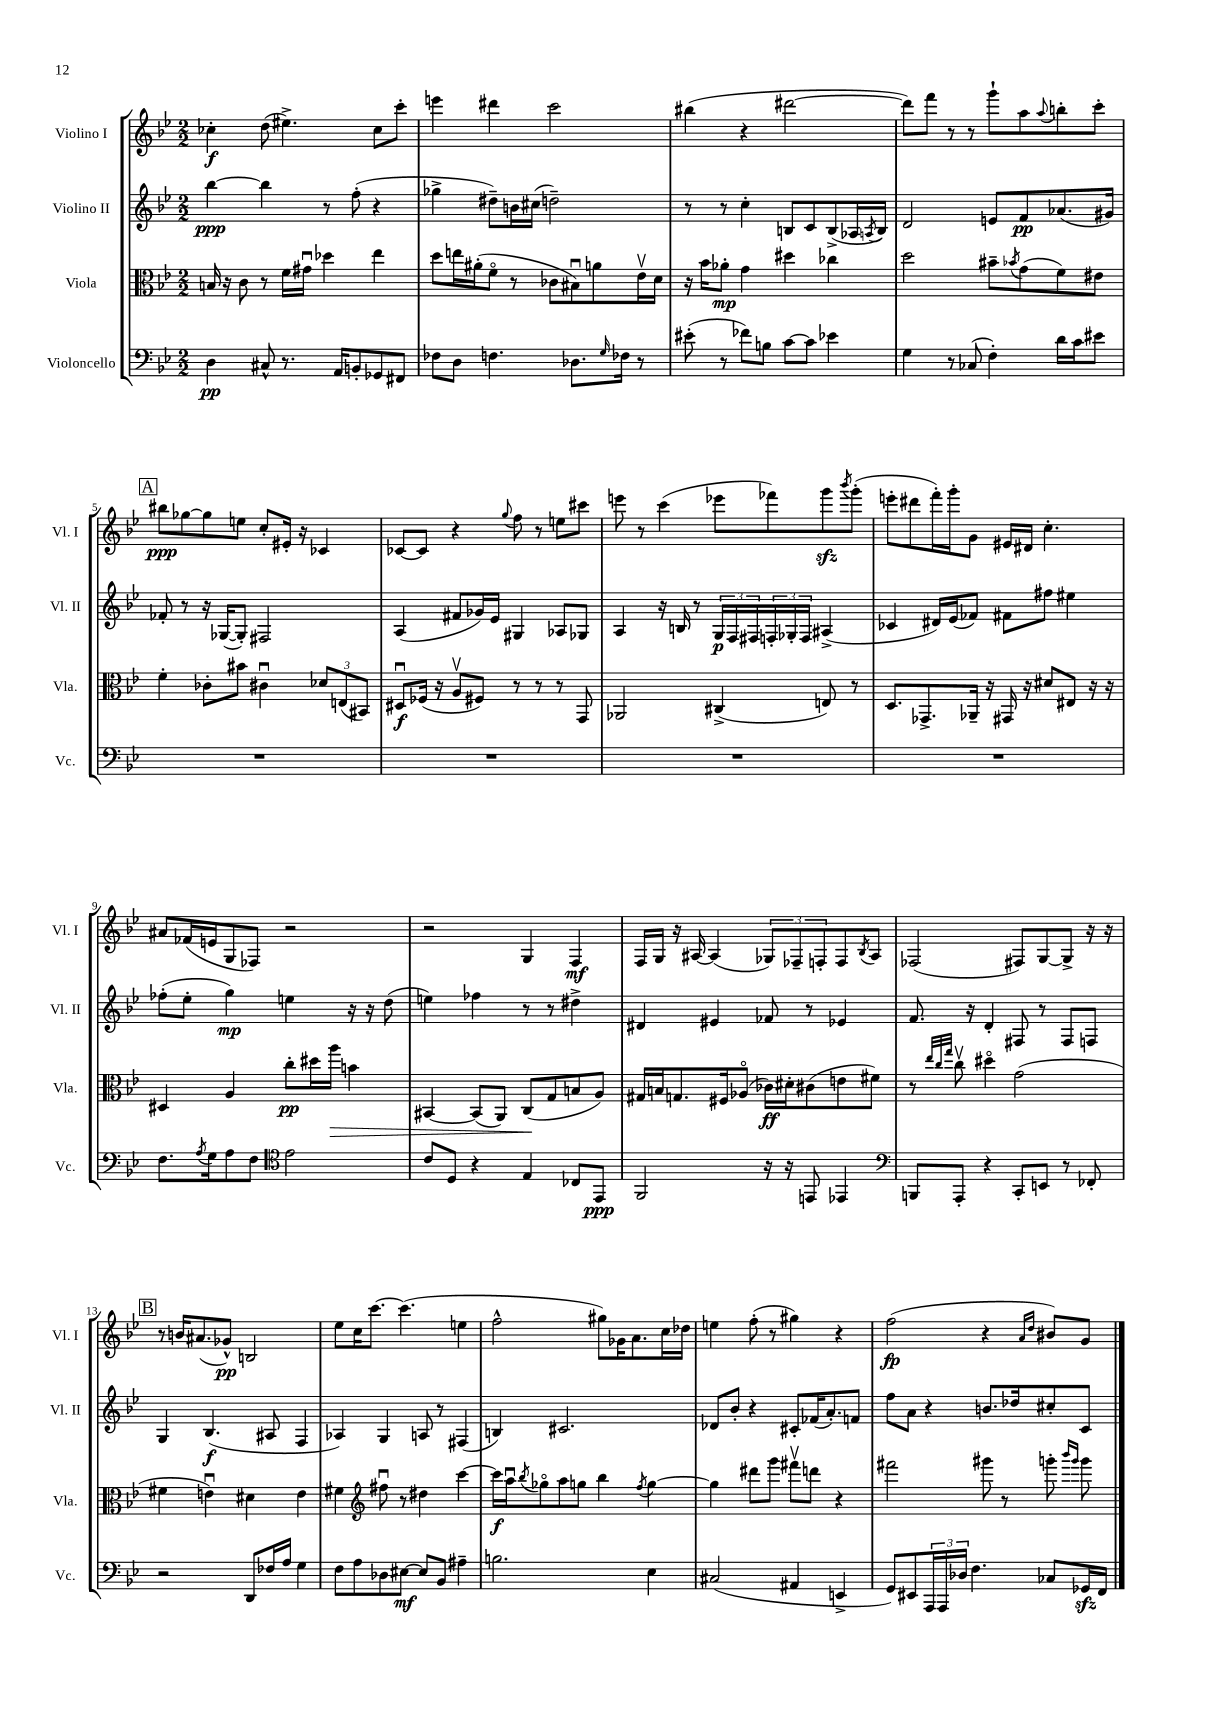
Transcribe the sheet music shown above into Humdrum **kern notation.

**kern	**kern	**kern	**kern
*staff4	*staff3	*staff2	*staff1
*clefF4	*clefC3	*clefG2	*clefG2
*k[b-e-]	*k[b-e-]	*k[b-e-]	*k[b-e-]
*M2/2	*M2/2	*M2/2	*M2/2
4D	16B	[4bb-	4cc-'
.	16r	.	.
.	8c	.	.
8C#^^	8r	4bb-]	(8dd
8.r	16f	.	4.ee#^)
.	16g#u	.	.
.	4dd-	8r	.
16AA	.	.	.
8BB'	.	(8ff'	.
8GG-	4ee-	4r	8cc-
8FF#	.	.	8ccc'
=	=	=	=
8F-	8dd	4gg-^	4eee
8D	16ee	.	.
.	(16a#'	.	.
4.F	8fo	8dd#~)	4ddd#
.	8r	16b	.
.	.	(16cc#	.
.	8c-	2dd~)	2ccc
8.D-	8B#u)	.	.
.	8a	.	.
16qqG	.	.	.
16F-	.	.	.
8r	16e-v	.	.
.	16d	.	.
=	=	=	=
(8e#'	16r	8r	(4bb#
.	16b-	.	.
8r	8a-'	8r	.
8f-)	4g	4cc'	4r
8B	.	.	.
[8c	4dd#	8B	[2ddd#
8c]	.	8c	.
4e-	4cc-	(8B^	.
.	.	16A-	.
.	.	8qA	.
.	.	16B)	.
=	=	=	=
4G	2dd	2d	8ddd#])
.	.	.	8fff
8r	.	.	8r
(8C-	.	.	8r
4F')	8b#~	8e	8ggg`
.	8qb-	.	.
.	(8g	8f	8aa
.	.	.	8qqaa
16d	8f)	(8.a-	8bb'
16c	.	.	.
8e#	8e#	.	8ccc'
.	.	16g#)	.
=	=	=	=
1r	4f'	8f-'	8bb#
.	.	8r	[8gg-
.	8c-'	16r	8gg-]
.	.	([16G-	.
.	8b#	8G-'])	8ee
.	4c#u	2F#	8cc'
.	.	.	16e#'
.	.	.	16r
.	12d-	.	4c-
.	(12E	.	.
.	12BB#)	.	.
=	=	=	=
1r	8D#u	(4A	[8c-
.	(16F-	.	8c-]
.	16r	.	.
.	8Av	8f#	4r
.	8F#)	16g-)	.
.	.	16e-	.
.	.	.	8qqgg
.	8r	4G#	8ff
.	8r	.	8r
.	8r	8A-	8ee
.	8GG	8G-	8ccc#
=	=	=	=
1r	2AA-	4A	8eee
.	.	.	8r
.	.	16r	(4ccc
.	.	16B	.
.	.	8r	.
.	(4C#^	24G	8eee-
.	.	24F	.
.	.	24F#	.
.	.	24F'	8fff-)
.	.	24G-'	.
.	.	24F	.
.	8E)	(4A#^	8ggg
.	.	.	8qbbb-
.	8r	.	(8ggg'
=	=	=	=
1r	8.D	4c-	8eee'
.	.	.	8ddd#
.	8.GG-^	.	.
.	.	16d#)	16fff')
.	.	(16e-	16ggg'
.	16AA-~	8f-)	8g
.	16r	.	.
.	16GG#	8f#	16e#
.	16r	.	16d#
.	8d#	8ff#	4.cc'
.	8E#	4ee#	.
.	16r	.	.
.	16r	.	.
=	=	=	=
8.F	4D#	(8ff-'	8a#
.	.	8ee-'	(16f-
8qA	.	.	.
16G	.	.	16e
8A	4A	4gg)	8G
8F	.	.	8F-)
*clefC4	*	*	*
2e-	8cc'	4ee	2r
.	16dd#	.	.
.	16aa	.	.
.	4b	16r	.
.	.	16r	.
.	.	(8dd	.
=	=	=	=
8c	[4BB#	4ee)	2r
8D	.	.	.
4r	(8BB#]	4ff-	.
.	8AA)	.	.
4E-	(8C	8r	4G
.	8G	8r	.
8C-	8B	4dd#^	4F
8EE-	8A)	.	.
=	=	=	=
2FF	16G#	4d#	16F
.	16B	.	16G
.	8.G	.	16r
.	.	.	[16A#
.	.	4e#	(4A#]
.	16F#	.	.
.	(8A-o	.	.
16r	16c-)	8f-	12G-)
16r	16d#'	.	.
.	.	.	12F-~
8EE	(8c#	8r	.
.	.	.	12F'
4EE-	8e	4e-	8F
.	.	.	8qB-
.	8f#)	.	8A#
=	=	=	=
*clefF4	*	*	*
8BBB	8r	8.f	(2F-
.	32qqee-	.	.
.	32qqcc	.	.
.	32qqgg	.	.
8AAA'	8ccv	.	.
.	.	16r	.
4r	4dd#o	4d'	.
8CC'	(2g	8F#	8F#)
8EE	.	8r	[8G
8r	.	8F#	8G^]
8FF-'	.	8F	16r
.	.	.	16r
=	=	=	=
2r	4f#	4G	8r
.	.	.	16b
.	.	.	(8.a#
.	4eu)	(4.B-	.
.	.	.	8g-^^)
8DD	4d#	.	2B
16F-	.	8A#	.
16A	.	.	.
4G	4e	4F	.
=	=	=	=
8F	4f#	4A-)	8ee-
8A	.	.	16cc
.	.	.	[8.ccc
*	*clefG2	*	*
8D-	8ff#u	4G	.
[8E#	8r	.	(4.ccc]
8E#]	4dd#	8A	.
8BB-	.	8r	.
4A#~	[4ccc	(4F#	4ee
=	=	=	=
2.B	16ccc]	4B)	2ff^^
.	16aau	.	.
.	8qbb-	.	.
.	8gg-o	.	.
.	8aa	2.c#	.
.	8gg	.	.
.	4bb-	.	8gg#)
.	.	.	16g-
.	.	.	8.a
.	8qff	.	.
4E-	[4gg	.	.
.	.	.	16cc
.	.	.	16dd-
=	=	=	=
(2C#	4gg]	8d-	4ee
.	.	8b-'	.
.	8ddd#	4r	(8ff'
.	8ggg	.	8r
4AA#	8fff#v	8c#'	4gg#)
.	8ddd	(16f-	.
.	.	8.a')	.
4EE^	4r	.	4r
.	.	8f	.
=	=	=	=
8GG)	2fff#	8ff	(2ff
8EE#	.	8a	.
24AAA	.	4r	.
24AAA	.	.	.
24D-	.	.	.
4.F	.	.	.
.	8ggg#	8.b	4r
.	8r	.	.
.	.	16dd-	.
.	.	.	16qqa
.	.	.	16qqdd
8C-	8ggg'	8cc#'	8b#)
.	16qqbbb-	.	.
.	16qqggg	.	.
16GG-	8ggg	8c	8g
16FF	.	.	.
==	==	==	==
*-	*-	*-	*-
